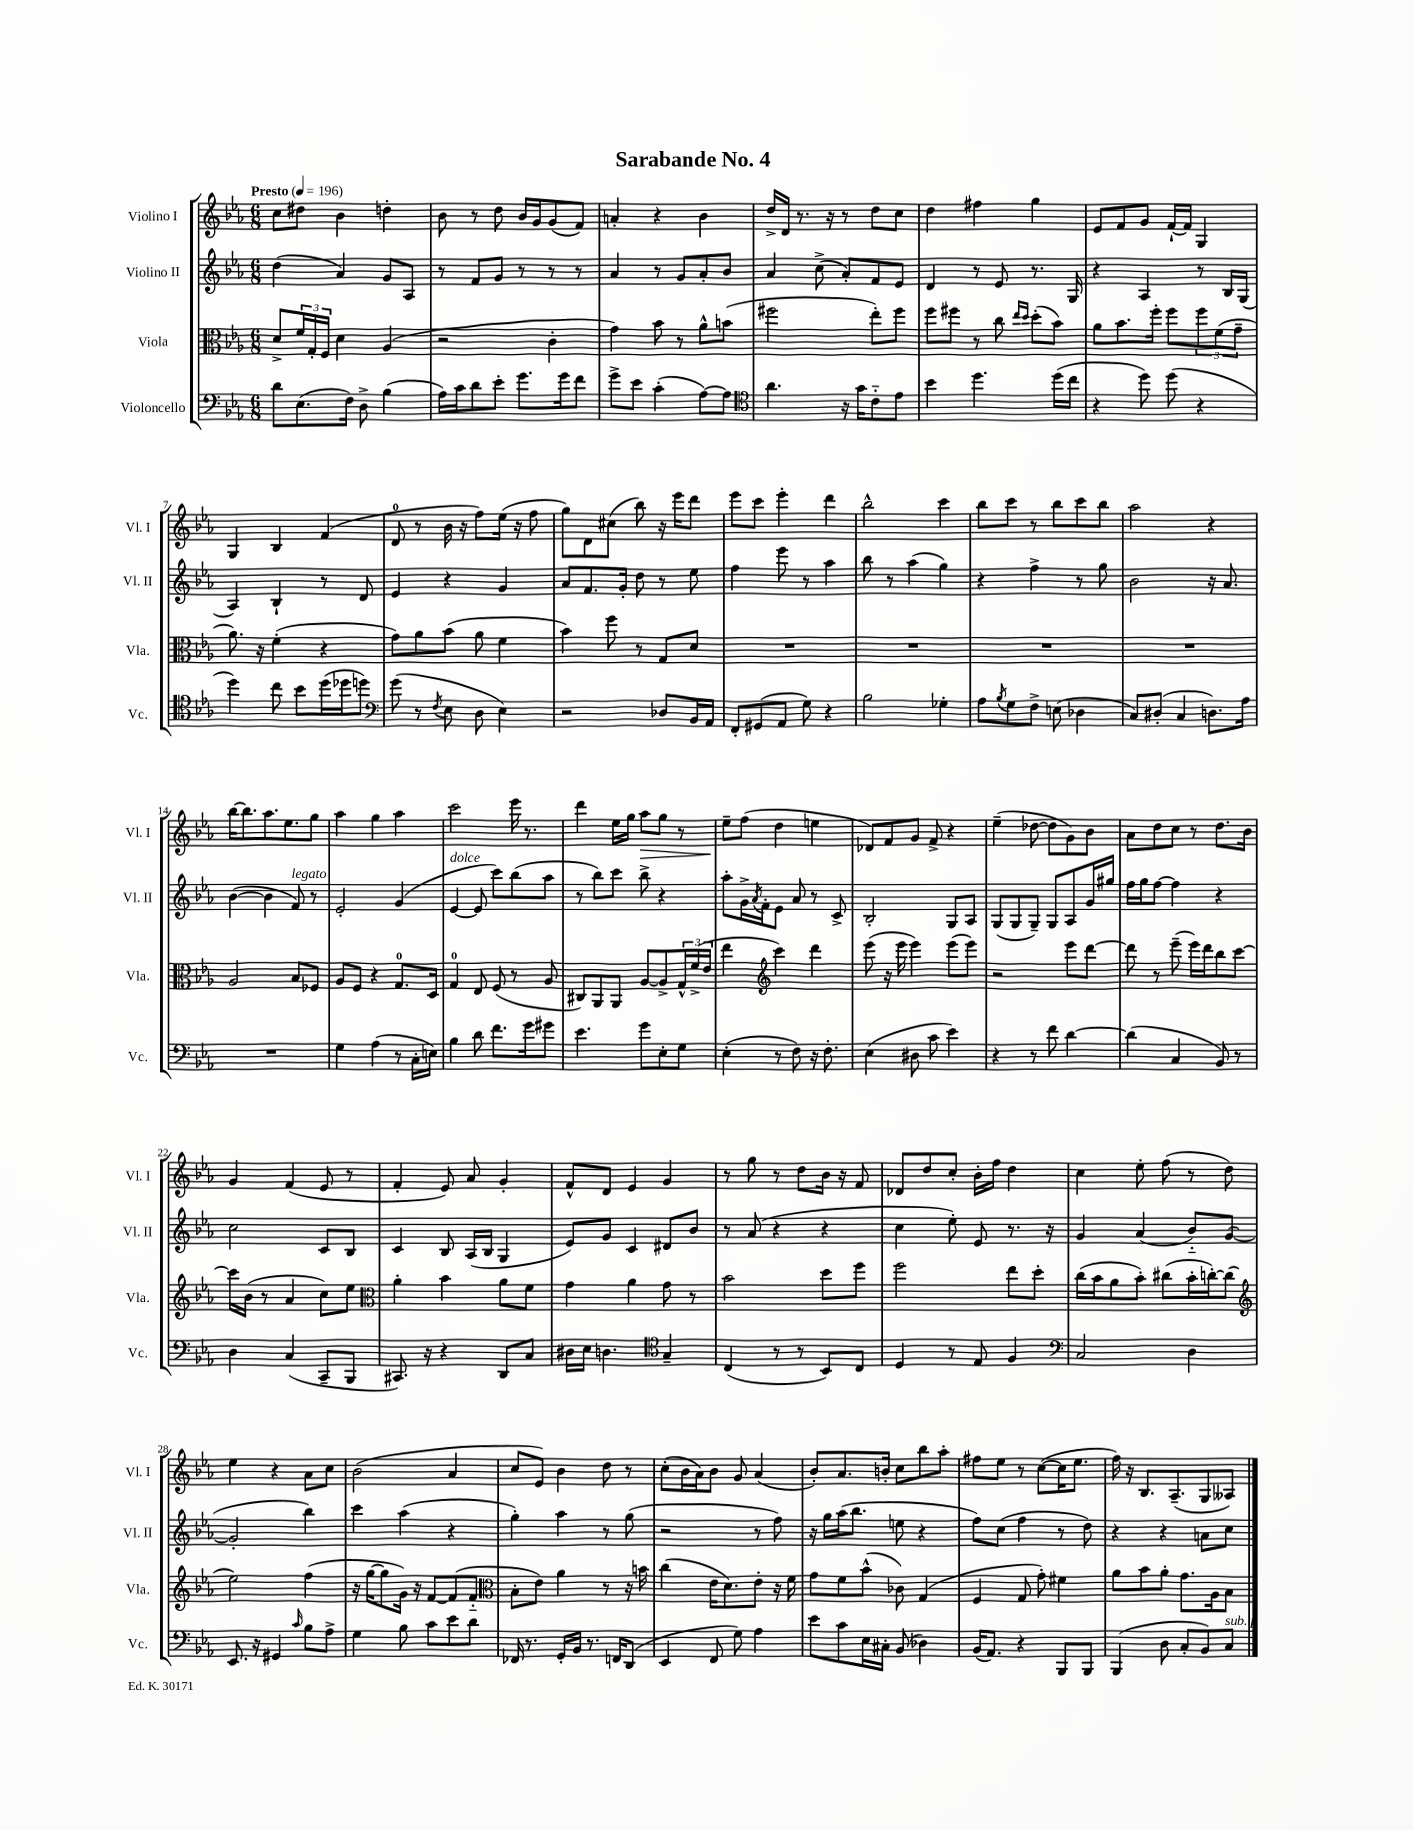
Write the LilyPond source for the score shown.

\header { title = "Sarabande No. 4" }
<<
\new StaffGroup <<
\new Staff = "s0" \with { instrumentName = "Violino I" shortInstrumentName = "Vl. I" } {
    \clef treble \key ees \major \numericTimeSignature \time 6/8 \tempo "Presto" 4 = 196
    c''8 dis''8 bes'4 d''4-. |
    bes'8 r8 d''8 bes'16 g'16 g'8( f'8) |
    a'4-. r4 bes'4 |
    d''16-> d'16 r8. r16 r8 d''8 c''8 |
    d''4 fis''4 g''4 |
    ees'8 f'8 g'8 f'16~-! f'16 g4 |
    g4 bes4 f'4( |
    d'8-0 r8 bes'16 r16 f''8) ees''16( r16 f''8 |
    g''8) d'8 cis''8( bes''8) r16 ees'''16 d'''8 |
    ees'''8 c'''8 ees'''4-. d'''4 |
    bes''2-^ c'''4 |
    bes''8 c'''8 r8 bes''8 c'''8 bes''8 |
    aes''2 r4 |
    bes''16~ bes''8. aes''8. ees''8. g''8 |
    aes''4 g''4 aes''4 |
    c'''2 ees'''16 r8. |
    d'''4 ees''16 g''16 aes''8\> g''8 r8 |
    ees''8--\! f''8( d''4 e''4 |
    des'8) f'8 g'8 f'8-> r4 |
    ees''4--( des''8~ des''8 g'8) bes'8 |
    aes'8 d''8 c''8 r8 d''8. bes'16 |
    g'4 f'4( ees'8 r8 |
    f'4-. ees'8) aes'8 g'4-. |
    f'8-^ d'8 ees'4 g'4 |
    r8 g''8 r8 d''8 bes'16 r16 f'8 |
    des'8 d''8 c''8-. bes'16-. f''16 d''4 |
    c''4 ees''8-. f''8( r8 d''8) |
    ees''4 r4 aes'8 c''8 |
    bes'2( aes'4 |
    c''8 ees'8) bes'4 d''8 r8 |
    c''8-.( bes'16 aes'16) bes'8 g'8 aes'4( |
    bes'8-.) aes'8. b'16-. c''8 bes''8 aes''8-. |
    fis''8 ees''8 r8 c''8~( c''16 ees''8. |
    f''16) r16 bes8. aes8.--( g8 aeses8) \bar "|." |
}
\new Staff = "s1" \with { instrumentName = "Violino II" shortInstrumentName = "Vl. II" } {
    \clef treble \key ees \major \numericTimeSignature \time 6/8
    d''4( aes'4) g'8 aes8 |
    r8 f'8 g'8 r8 r8 r8 |
    aes'4 r8 g'8 aes'8-. bes'8 |
    aes'4 c''8->( aes'8-.) f'8 ees'8 |
    d'4 r8 ees'8 r8. g16 |
    r4 aes4 r8 bes16 g16( |
    aes4) bes4-! r8 d'8 |
    ees'4 r4 g'4 |
    aes'8 f'8. g'16-. d''8 r8 ees''8 |
    f''4 ees'''8 r8 aes''4 |
    bes''8 r8 aes''4( g''4) |
    r4 f''4-> r8 g''8 |
    bes'2 r16 aes'8. |
    bes'4~( bes'4 f'8^\markup { \italic "legato" }) r8 |
    ees'2-. g'4( |
    ees'4~^\markup { \italic "dolce" } ees'8 c'''8) bes''8( aes''8 |
    r8 bes''8) c'''8 bes''8-> r4 |
    aes''8-. g'16-> \acciaccatura { aes'8 } f'16-. ees'8 aes'8 r8 c'8-> |
    bes2-. g8 aes8 |
    g8( g8 g8--) g8 aes8 g'16 gis''16 |
    f''16 g''16 f''8~ f''4 r4 |
    c''2 c'8 bes8 |
    c'4 bes8 aes16( bes16 g4 |
    ees'8) g'8 c'4 dis'8 bes'8 |
    r8 aes'8( r4 r4 |
    c''4 ees''8-.) ees'8 r8. r16 |
    g'4 aes'4( bes'8-_) g'8~( |
    g'2-. bes''4) |
    c'''4 aes''4( r4 |
    g''4-.) aes''4 r8 g''8( |
    r2 r8 f''8) |
    r16 g''16 aes''16( bes''8. e''8 r4 |
    f''8) c''8( f''4 r8 d''8) |
    r4 r4 a'8 c''8 \bar "|." |
}
\new Staff = "s2" \with { instrumentName = "Viola" shortInstrumentName = "Vla." } {
    \clef alto \key ees \major \numericTimeSignature \time 6/8
    d'8-> \tuplet 3/2 { f'16 g16-. f16 } d'4 aes4( |
    r2 c'4-. |
    g'4) bes'8 r8 aes'8-^ b'8( |
    fis''2 ees''8-.) fis''8 |
    f''8 fis''8 r8 c''8 \grace { ees''16 d''16 } d''8-.( bes'8) |
    aes'8 bes'8. f''16-. f''8 \tuplet 3/2 { f''8 f'8( g'8-- } |
    aes'8.) r16 f'4-.( r4 |
    g'8) aes'8 bes'8( aes'8 f'4 |
    bes'4) f''8 r8 g8 d'8 |
    R2. |
    R2. |
    R2. |
    R2. |
    aes2 bes8 fes8 |
    aes8 f8 r4 g8.-0 d16 |
    g4-0 ees8 f8( r8 aes8 |
    cis8) aes,8 aes,8 aes8~ aes8-> \tuplet 3/2 { g16-^ f'16->( ees'16 } |
    ees''4 \clef treble c'''4) d'''4 |
    ees'''8( r16 ees'''16 ees'''4) ees'''8( ees'''8) |
    r2 ees'''8 d'''8~ |
    d'''8 r8 ees'''8--( ees'''16) d'''16 bes''8 c'''8~ |
    c'''16 bes'16( r8 aes'4 c''8) ees''8 |
    \clef alto aes'4-. bes'4 aes'8 f'8 |
    g'4 aes'4 g'8 r8 |
    bes'2 d''8 f''8 |
    f''2 ees''8 d''8-. |
    c''16( bes'16 aes'8 bes'8-.) cis''8( bes'16-. c''16~-.) c''8( |
    \clef treble ees''2) f''4( |
    r16 g''16~ g''8 g'16) r16 f'8~ f'8( f'8-_ |
    \clef alto bes8-. ees'8) aes'4 r8 r16 b'16 |
    c''4( ees'16 d'8.) ees'8-. r16 f'16 |
    g'8 f'8 bes'8-^( ces'8) g4( |
    f4 g8 g'8-.) fis'4 |
    aes'8 bes'8 aes'8-. g'8. aes16 bes8 \bar "|." |
}
\new Staff = "s3" \with { instrumentName = "Violoncello" shortInstrumentName = "Vc." } {
    \clef bass \key ees \major \numericTimeSignature \time 6/8
    d'8 ees8.( f16) d8-> bes4( |
    aes16) c'16 d'8 ees'8-. g'8. g'16 f'8 |
    g'8-> ees'8 c'4-.( aes8~) aes8 |
    \clef tenor aes'4. r16 g'16 c'8-_ ees'8 |
    bes'4 d''4. d''16( c''16 |
    r4 d''8) d''8( r4 |
    d''4) c''8 bes'8 d''16( des''16 d''8) |
    \clef bass g'8( r8 \acciaccatura { f8 } ees8 d8 ees4) |
    r2 des8 bes,16 aes,16 |
    f,8-. gis,8( aes,8 g8) r4 |
    bes2 ges4-. |
    aes8 \acciaccatura { bes8 } g8 f8-> e8( des4 |
    c8) dis8-.( c4 d8.) aes16 |
    R2. |
    g4 aes4( r8 c16-. e16) |
    bes4 d'8 f'8. g'16 gis'8 |
    ees'4. g'8 ees8-. g8 |
    ees4-.( r8 f8) r16 f8.-. |
    ees4( dis8 c'8 ees'4) |
    r4 r8 f'8 d'4~ |
    d'4( c4 bes,8) r8 |
    d4 c4( c,8-- bes,,8 |
    cis,8.) r16 r4 d,8 c8 |
    dis16 ees16 d4. \clef tenor g4-- |
    c4( r8 r8 bes,8) c8 |
    d4 r8 ees8 f4 |
    \clef bass c2 d4 |
    ees,8. r16 gis,4 \grace { c'16 } bes8 aes8-> |
    g4 bes8 c'8 ees'8 d'8 |
    fes,16 r8. g,16-. bes,16 r8. f,16 d,8( |
    ees,4 f,8 g8) aes4 |
    ees'8 c'8 ees16 cis16-. bes,8( des4) |
    bes,16( aes,8.) r4 bes,,8 bes,,8 |
    bes,,4( d8 c8-. bes,8) c8^\markup { \italic "sub. p" } \bar "|." |
}
>>
>>
